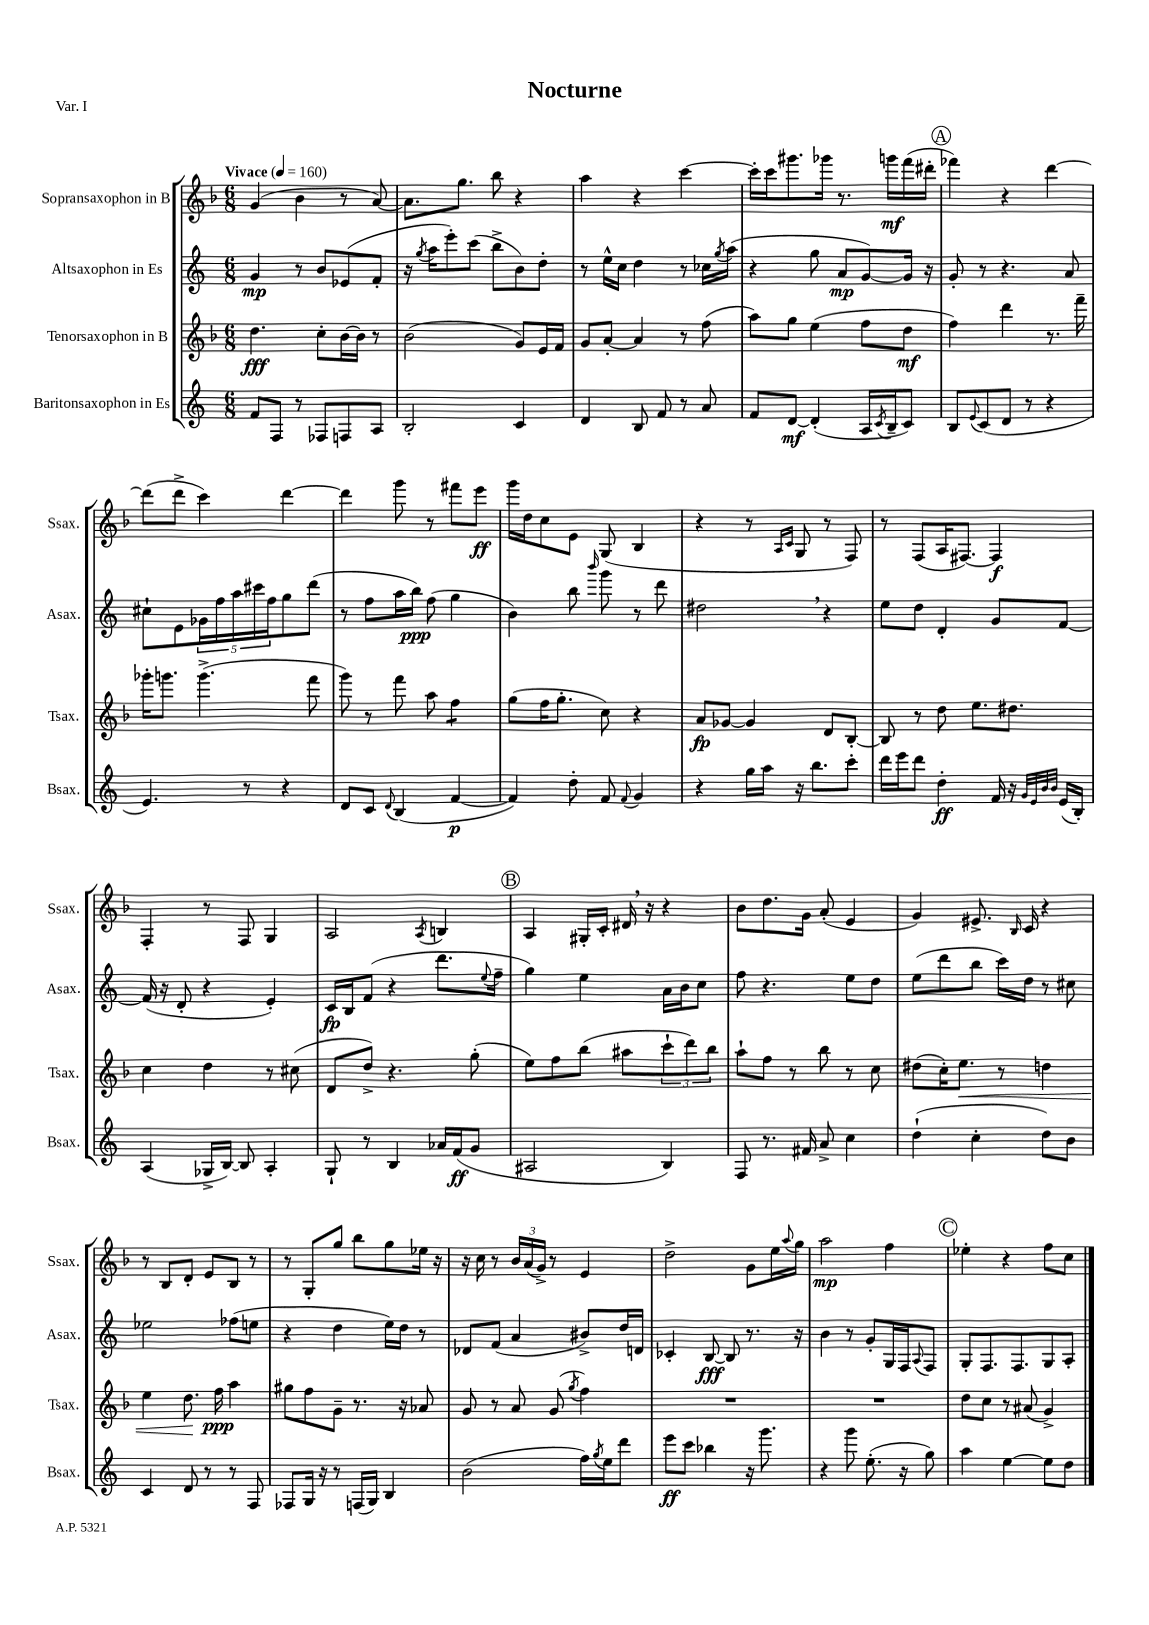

**kern	**dynam	**kern	**dynam	**kern	**dynam	**kern	**dynam
*part4	*part4	*part3	*part3	*part2	*part2	*part1	*part1
*staff4	*staff4	*staff3	*staff3	*staff2	*staff2	*staff1	*staff1
*I"Baritonsaxophon in Es	*	*I"Tenorsaxophon in B	*	*I"Altsaxophon in Es	*	*I"Sopransaxophon in B	*
*I'Bsax.	*	*I'Tsax.	*	*I'Asax.	*	*I'Ssax.	*
*clefG2	*	*clefG2	*	*clefG2	*	*clefG2	*
*k[]	*	*k[b-]	*	*k[]	*	*k[b-]	*
*M6/8	*	*M6/8	*	*M6/8	*	*M6/8	*
*MM160	*	*MM160	*	*MM160	*	*MM160	*
=1	=1	=1	=1	=1	=1	=1	=1
!	!	!	!	!	!	!LO:TX:a:B:t=Vivace	!
8f/L	.	4.dd\	fff	4g/	mp	(4g/	.
8F/J	.	.	.	.	.	.	.
8r	.	.	.	8r	.	4b-\	.
8F-X/L	.	8cc'\L	.	8b/L	.	.	.
8Fn/	.	[16b-\L	.	(8e-X/	.	8r	.
.	.	16b-\JJ]	.	.	.	.	.
8A/J	.	8r	.	8f'/J	.	[8a/)	.
=2	=2	=2	=2	=2	=2	=2	=2
2B'/	.	(2b-\	.	16r	.	8.a\L]	.
.	.	.	.	8qgg/	.	.	.
.	.	.	.	16aa\KL	.	.	.
.	.	.	.	8eee'\)	.	.	.
.	.	.	.	.	.	8.gg\J	.
.	.	.	.	(8ccc\J	.	.	.
.	.	.	.	8bb^\L	.	8bb-\	.
4c/	.	8g/L)	.	8b\)	.	4r	.
.	.	16e/L	.	8dd'\J	.	.	.
.	.	16f/JJ	.	.	.	.	.
=3	=3	=3	=3	=3	=3	=3	=3
4d/	.	8g/L	.	8r	.	4aa\	.
.	.	[8a'/J	.	16ee^^\LL	.	.	.
.	.	.	.	16cc\JJ	.	.	.
8B/	.	4a/]	.	4dd\	.	4r	.
8f/	.	.	.	.	.	.	.
8r	.	8r	.	8r	.	[4ccc\	.
8a/	.	(8ff\	.	16cc-X\LL	.	.	.
.	.	.	.	8qgg/	.	.	.
.	.	.	.	(16aa\JJ	.	.	.
=4	=4	=4	=4	=4	=4	=4	=4
8f/L	.	8aa\L)	.	4r	.	16ccc'\LL]	.
.	.	.	.	.	.	16ccc\J	.
[8d/J	mf	8gg\J	.	.	.	8.ggg#X\	.
(4d'/]	.	(4ee\	.	8gg\	.	.	.
.	.	.	.	.	.	16ggg-X\Jk	.
.	.	.	.	8a/L	mp	8.r	.
16A/LL	.	8ff\L	.	[8g/)	.	.	.
8qc/	.	.	.	.	.	.	.
16B~/J	.	.	.	.	.	16gggn\LL	mf
8c/J)	.	8dd\J	mf	16g/Jk]	.	(16fff\	.
.	.	.	.	16r	.	16ddd#X'\JJ	.
!!LO:REH:place=s1:t=A
=5	=5	=5	=5	=5	=5	=5	=5
8B/L	.	4ff\)	.	8g'/	.	4fff-X\)	.
8qqe/	.	.	.	.	.	.	.
(8c/	.	.	.	8r	.	.	.
8d/J	.	4ddd\	.	4.r	.	4r	.
8r	.	.	.	.	.	.	.
4r	.	8.r	.	.	.	[4ddd\	.
.	.	.	.	8a/	.	.	.
.	.	16fff~\	.	.	.	.	.
!!LO:LB:g=z
=6	=6	=6	=6	=6	=6	=6	=6
4.e/)	.	16ggg-X'\KL	.	8cc#X`\L	.	(8ddd\L]	.
.	.	8.gggn\J	.	.	.	.	.
.	.	.	.	8e\	.	8ddd^\J	.
.	.	(4.ggg^\	.	20g-X\L	.	4ccc\)	.
.	.	.	.	20ff\	.	.	.
.	.	.	.	20aa\	.	.	.
8r	.	.	.	.	.	.	.
.	.	.	.	20ccc#X\	.	.	.
.	.	.	.	20ff\J	.	.	.
4r	.	.	.	8gg\	.	[4ddd\	.
.	.	8fff\	.	(8ddd\J	.	.	.
=7	=7	=7	=7	=7	=7	=7	=7
8d/L	.	8ggg\)	.	8r	.	4ddd\]	.
8c/J	.	8r	.	8ff\L	.	.	.
8qqd/	.	.	.	.	.	.	.
(4B/	.	8fff\	.	16aa\L	.	8ggg\	.
.	.	.	.	16bb\JJ)	ppp	.	.
.	.	8aa\	.	(8ff\	.	8r	.
*	*	*tremolo	*	*	*	*	*
[4f/	p	8ff\L	.	4gg\	.	8fff#X\L	.
.	.	8ff\J	.	.	.	8eee\J	ff
*	*	*Xtremolo	*	*	*	*	*
=8	=8	=8	=8	=8	=8	=8	=8
4f/])	.	(8gg\L	.	4b\)	.	16ggg\LL	.
.	.	.	.	.	.	16dd\J	.
.	.	16ff\K	.	.	.	8cc\	.
.	.	8.gg'\J	.	.	.	.	.
8dd'\	.	.	.	8bb\	.	8e\J	.
.	.	.	.	16qqbbb/	.	.	.
8f/	.	8cc\)	.	8ggg\	.	(8G/	.
8qqf/	.	.	.	.	.	.	.
4g/	.	4r	.	8r	.	4B-/	.
.	.	.	.	8ddd\	.	.	.
=9	=9	=9	=9	=9	=9	=9	=9
4r	.	8a/L	fp	2dd#X,\	.	4r	.
.	.	[8g-X/J	.	.	.	.	.
16gg\LL	.	4g-/]	.	.	.	8r	.
16aa\JJ	.	.	.	.	.	.	.
.	.	.	.	.	.	16qqA/LL	.
.	.	.	.	.	.	16qqc/JJ	.
16r	.	.	.	.	.	8G/	.
8.bb\L	.	.	.	.	.	.	.
.	.	8d/L	.	4r	.	8r	.
8ccc'\J	.	[8B-'/J	.	.	.	8F/)	.
=10	=10	=10	=10	=10	=10	=10	=10
16ddd\LL	.	8B-/]	.	8ee\L	.	8r	.
16eee\J	.	.	.	.	.	.	.
8ddd\J	.	8r	.	8dd\J	.	(8F/L	.
4dd'\	ff	8dd\	.	4d'/	.	16A/K	.
.	.	.	.	.	.	[8.F#X/J)	.
.	.	8.ee\L	.	.	.	.	.
16f/	.	.	.	8g/L	.	4F#/]	f
16r	.	8.dd#X\J	.	.	.	.	.
32qqg/LLL	.	.	.	.	.	.	.
32qqe/	.	.	.	.	.	.	.
32qqb/	.	.	.	.	.	.	.
32qqb/JJJ	.	.	.	.	.	.	.
(16e/LL	.	.	.	[8f/J	.	.	.
16B'/JJ)	.	.	.	.	.	.	.
!!LO:LB:g=z
=11	=11	=11	=11	=11	=11	=11	=11
(4A/	.	4cc\	.	(16f/]	.	4F'/	.
.	.	.	.	16r	.	.	.
.	.	.	.	8d'/	.	.	.
16G-X^/LL	.	4dd\	.	4r	.	8r	.
[16B/JJ)	.	.	.	.	.	.	.
8B/]	.	.	.	.	.	8F/	.
4A'/	.	8r	.	4e'/)	.	4G/	.
.	.	(8cc#X\	.	.	.	.	.
=12	=12	=12	=12	=12	=12	=12	=12
8G`/	.	8d/L	.	16c/LL	fp	2A/	.
.	.	.	.	16B/J	.	.	.
8r	.	8dd^/J)	.	(8f/J	.	.	.
4B/	.	4.r	.	4r	.	.	.
.	.	.	.	.	.	8qA/	.
16a-X/LL	.	.	.	8.ddd\L	.	4Bn/	.
(16f/J	ff	.	.	.	.	.	.
8g/J	.	(8gg'\	.	.	.	.	.
.	.	.	.	8qqee/	.	.	.
.	.	.	.	16ff~\Jk	.	.	.
!!LO:REH:place=s1:t=B
=13	=13	=13	=13	=13	=13	=13	=13
2A#X/	.	8ee\L)	.	4gg\)	.	4A/	.
.	.	8ff\	.	.	.	.	.
.	.	(8bb-\J	.	4ee\	.	16G#X'/LL	.
.	.	.	.	.	.	16c'/JJ	.
.	.	8aa#X\L	.	.	.	16d#X,/	.
.	.	.	.	.	.	16r	.
4B/)	.	12ccc`\	.	16a\LL	.	4r	.
.	.	.	.	16b\J	.	.	.
.	.	12ddd\)	.	.	.	.	.
.	.	.	.	8cc\J	.	.	.
.	.	12bb-\J	.	.	.	.	.
=14	=14	=14	=14	=14	=14	=14	=14
8F/	.	8aa`\L	.	8ff\	.	8b-\L	.
8.r	.	8ff\J	.	4.r	.	8.dd\	.
.	.	8r	.	.	.	.	.
16f#X/	.	.	.	.	.	16g\Jk	.
8a^/	.	8bb-\	.	.	.	(8a'/	.
4cc\	.	8r	.	8ee\L	.	4e/	.
.	.	8cc\	.	8dd\J	.	.	.
=15	=15	=15	=15	=15	=15	=15	=15
(4dd`\	.	(8dd#X\L	.	(8ee\L	.	4g/)	.
.	.	16cc'\K)	.	8ddd\	.	.	.
!	!	!	!LO:HP:b	!	!	!	!
.	.	8.ee\J	<	.	.	.	.
4cc'\	.	.	.	8bb\J	.	8.e#X^/	.
.	.	8r	.	16ccc\LL)	.	.	.
.	.	.	.	.	.	16qqB-/	.
.	.	.	.	16dd\JJ	.	16c/	.
8dd\L)	.	4ddn\	.	8r	.	4r	.
8b\J	.	.	.	8cc#X\	.	.	.
!!LO:LB:g=z
=16	=16	=16	=16	=16	=16	=16	=16
4c/	.	4ee\	.	2ee-X\	.	8r	.
.	.	.	.	.	.	8B-/L	.
8d/	.	8.dd\	.	.	.	8d'/J	.
8r	.	.	.	.	.	8e/L	.
.	.	16ff\	[ ppp	.	.	.	.
8r	.	4aa\	.	(8ff-X\L	.	8B-/J	.
8F/	.	.	.	8een\J	.	8r	.
=17	=17	=17	=17	=17	=17	=17	=17
8F-X/L	.	8gg#X\L	.	4r	.	8r	.
16G/Jk	.	8ff\	.	.	.	8G'/L	.
16r	.	.	.	.	.	.	.
8r	.	8g~\J	.	4dd\	.	8gg/J	.
(16Fn/LL	.	8.r	.	.	.	8bb-\L	.
16G/JJ)	.	.	.	.	.	.	.
4B/	.	.	.	16ee\LL)	.	8gg\	.
.	.	16r	.	16dd\JJ	.	.	.
.	.	8a-X/	.	8r	.	16ee-X\Jk	.
.	.	.	.	.	.	16r	.
=18	=18	=18	=18	=18	=18	=18	=18
(2b\	.	8g/	.	8d-X/L	.	16r	.
.	.	.	.	.	.	16cc\	.
.	.	8r	.	(8f/J	.	8r	.
.	.	8a/	.	4a/	.	24b-/LL	.
.	.	.	.	.	.	(24a/	.
.	.	.	.	.	.	24g^/JJ)	.
.	.	(8g/	.	.	.	8r	.
.	.	8qgg/	.	.	.	.	.
16ff\LL)	.	4ff\)	.	8b#X^/L)	.	4e/	.
8qgg/	.	.	.	.	.	.	.
16ee\J	.	.	.	.	.	.	.
8ddd\J	.	.	.	16dd/L	.	.	.
.	.	.	.	16dn/JJ	.	.	.
=19	=19	=19	=19	=19	=19	=19	=19
8eee\L	ff	2.r	.	4c-X'/	.	2dd^\	.
8ccc\J	.	.	.	.	.	.	.
4bb-X\	.	.	.	[8B/	fff	.	.
.	.	.	.	8B/]	.	.	.
16r	.	.	.	8.r	.	8g\L	.
8.ggg\	.	.	.	.	.	.	.
.	.	.	.	.	.	16ee\L	.
.	.	.	.	.	.	8qqaa/	.
.	.	.	.	16r	.	16gg\JJ	.
=20	=20	=20	=20	=20	=20	=20	=20
4r	.	2.r	.	4b\	.	2aa\	mp
8ggg\	.	.	.	8r	.	.	.
(8.ee'\	.	.	.	8g'/L	.	.	.
.	.	.	.	16G/L	.	4ff\	.
16r	.	.	.	16F/J	.	.	.
.	.	.	.	8qqA/	.	.	.
8gg\)	.	.	.	8F/J	.	.	.
!!LO:REH:place=s1:t=C
=21	=21	=21	=21	=21	=21	=21	=21
4aa\	.	8dd\L	.	8G'/L	.	4ee-X'\	.
.	.	8cc\J	.	8.F/	.	.	.
[4ee\	.	8r	.	.	.	4r	.
.	.	.	.	8.F/	.	.	.
.	.	(8a#X/	.	.	.	.	.
8ee\L]	.	4g^/)	.	8G/	.	8ff\L	.
8dd\J	.	.	.	8A'/J	.	8cc\J	.
==	==	==	==	==	==	==	==
*-	*-	*-	*-	*-	*-	*-	*-
